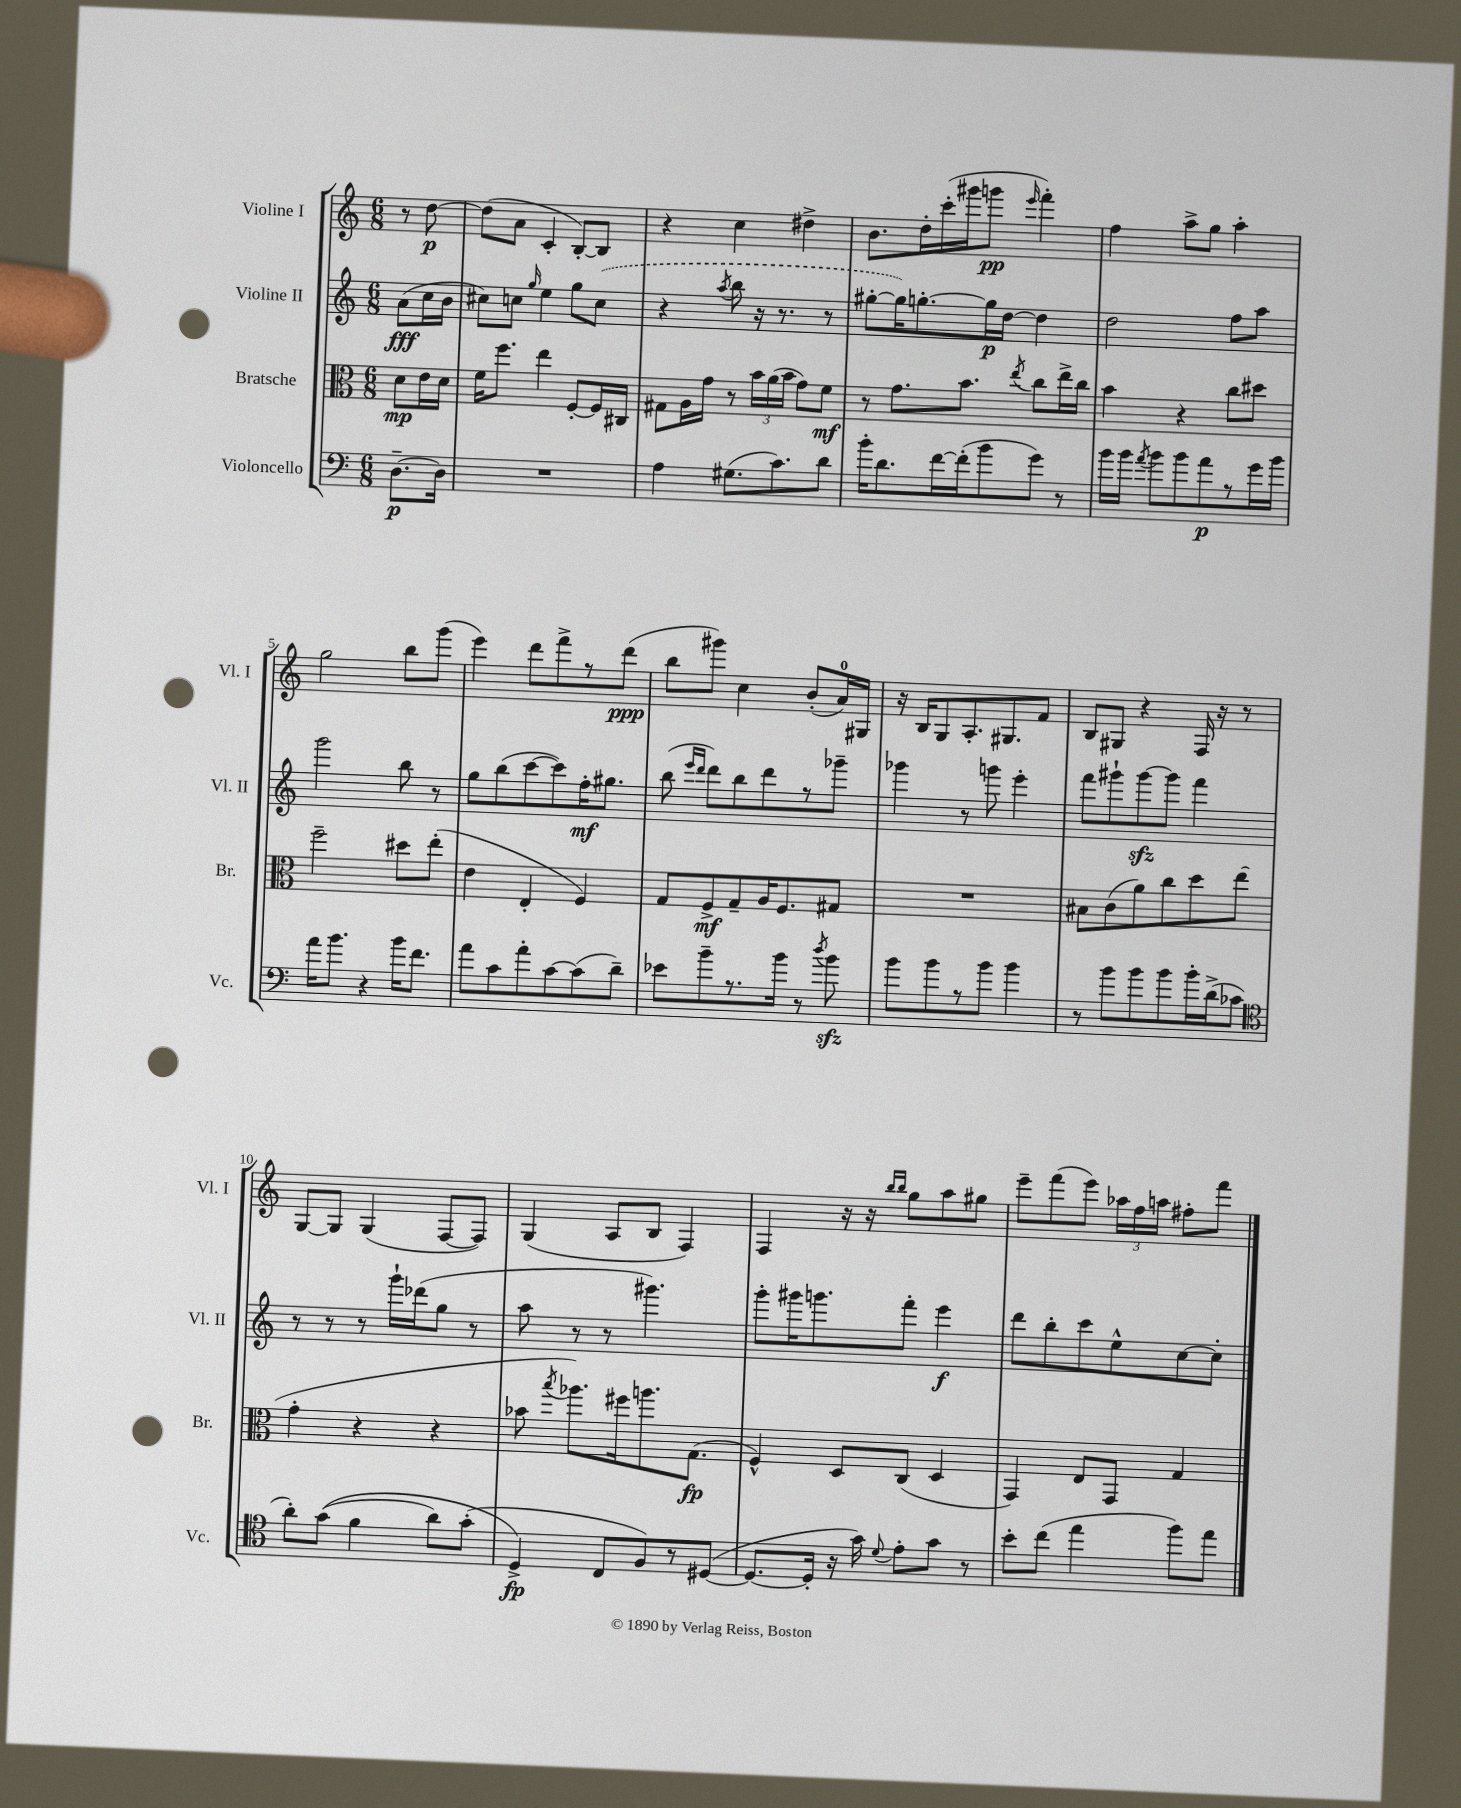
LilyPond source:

<<
\new StaffGroup <<
\new Staff = "s0" \with { instrumentName = "Violine I" shortInstrumentName = "Vl. I" } {
    \clef treble \key c \major \numericTimeSignature \time 6/8 \partial 4
    \autoBeamOff r8 d''8~\p |
    d''8[( a'8] c'4-. b8[~-.) b8] |
    r4 c''4 dis''4-> |
    b'8.[ d''16-. c'''16-.( gis'''16 g'''8]\pp \grace { e'''16 } f'''4-.) |
    f''4 a''8[-> g''8] a''4-. |
    g''2 b''8[ g'''8]( |
    e'''4) d'''8[ f'''8-> r8 d'''8]\ppp( |
    b''8[ gis'''8]) c''4 b'8[-.( a'16-0) gis16] |
    r16 b16[ g8 a8.-. gis8. f'8] |
    b8[ gis8] r4 f16 r16 r8 |
    g8[~ g8] g4( f8[~ f8]) |
    g4( a8[ b8] f4) |
    f4 r16 r16 \grace { b''16[ b''16] } g''8[ a''8 gis''8] |
    e'''8[-- f'''8( e'''8]) \tuplet 3/2 { aes''16[ f''16 a''16] } fis''8[-. f'''8] \bar "|." |
}
\new Staff = "s1" \with { instrumentName = "Violine II" shortInstrumentName = "Vl. II" } {
    \clef treble \key c \major \numericTimeSignature \time 6/8 \partial 4
    \autoBeamOff a'8[\fff( c''16 b'16] |
    cis''8[) c''8] \grace { g''16 } e''4 g''8[ \once \slurDashed c''8]( |
    r4 \acciaccatura { a''8 } b''8 r16 r8. r8 |
    gis''8[~-. gis''16) g''8.~-. g''16\p d''16]~ d''4 |
    d''2 f''8[ a''8] |
    g'''2 b''8 r8 |
    g''8[ b''8( c'''8~ c'''8) f''16-.\mf gis''8.] |
    b''8( \grace { e'''16[ d'''16] } d'''8[) b''8 d'''8 r8 ges'''8]-- |
    ges'''4 r8 g'''8 e'''4-. |
    f'''8[ gis'''8-! gis'''8~\sfz gis'''8] f'''4 |
    r8 r8 r8 g'''16[-! des'''16( g''8] r8 |
    a''8 r8 r8 gis'''4.) |
    g'''8[-. gis'''16 g'''8. f'''8]-. e'''4\f |
    d'''8[ b''8-. c'''8 e''8-^ c''8~ c''8]-. \bar "|." |
}
\new Staff = "s2" \with { instrumentName = "Bratsche" shortInstrumentName = "Br." } {
    \clef alto \key c \major \numericTimeSignature \time 6/8 \partial 4
    \autoBeamOff d'8[\mp e'16 d'16] |
    f'16[ f''8.] e''4 f8[~-. f16 cis16] |
    gis8[ a16 g'16] r8 \tuplet 3/2 { b'16[ a'16( b'16] } g'8[) f'8]\mf |
    r8 g'8.[ b'8.] \acciaccatura { e''8 } c''8[ e''16-> c''16] |
    b'4 r4 c''8[ dis''8] |
    f''2-- dis''8[ e''8]-.( |
    e'4 e4-. f4) |
    g8[ f8->\mf g8-- a16 f8. gis8] |
    R2. |
    bis8[ c'8( a'8) c''8 d''8 e''8]( |
    g'4-. r4 r4 |
    bes'8 \acciaccatura { b''8 } aes''8.[) fis''16 a''8. g8.]\fp( |
    f4-^) d8[ c8]( d4 |
    g,4) e8[ g,8] g4 \bar "|." |
}
\new Staff = "s3" \with { instrumentName = "Violoncello" shortInstrumentName = "Vc." } {
    \clef bass \key c \major \numericTimeSignature \time 6/8 \partial 4
    \autoBeamOff d8.[~--\p d16] |
    R2. |
    a4 gis8.[( c'8.) d'8] |
    b'16[-. d'8. f'16~ f'16-.( b'8 g'8]) r8 |
    b'16[ b'16] \acciaccatura { a'8 } b'8[ b'8 a'8\p r8 g'16 b'16] |
    a'16[ b'8.] r4 b'16[ f'8.] |
    a'8[ c'8 a'8-. c'8~ c'8( d'8]--) |
    ees'8[ b'8-- r8. b'16] r8 \acciaccatura { d''8 } b'8\sfz |
    b'8[ b'8 r8 b'8] b'4 |
    r8 b'8[ b'8 b'8 b'16-. d'16->( ces'8] |
    \clef tenor a'8[-.) g'8](\( f'4 a'8[) g'8]-.( |
    d4->\fp\) c8[ f8) r8 dis8]~( |
    dis8.[~ dis16]-. r16 g'16) \appoggiatura { d'8 } e'8[-. g'8] r8 |
    b'8[-. c''8]( e''4 f''8[) e''8] \bar "|." |
}
>>
>>
